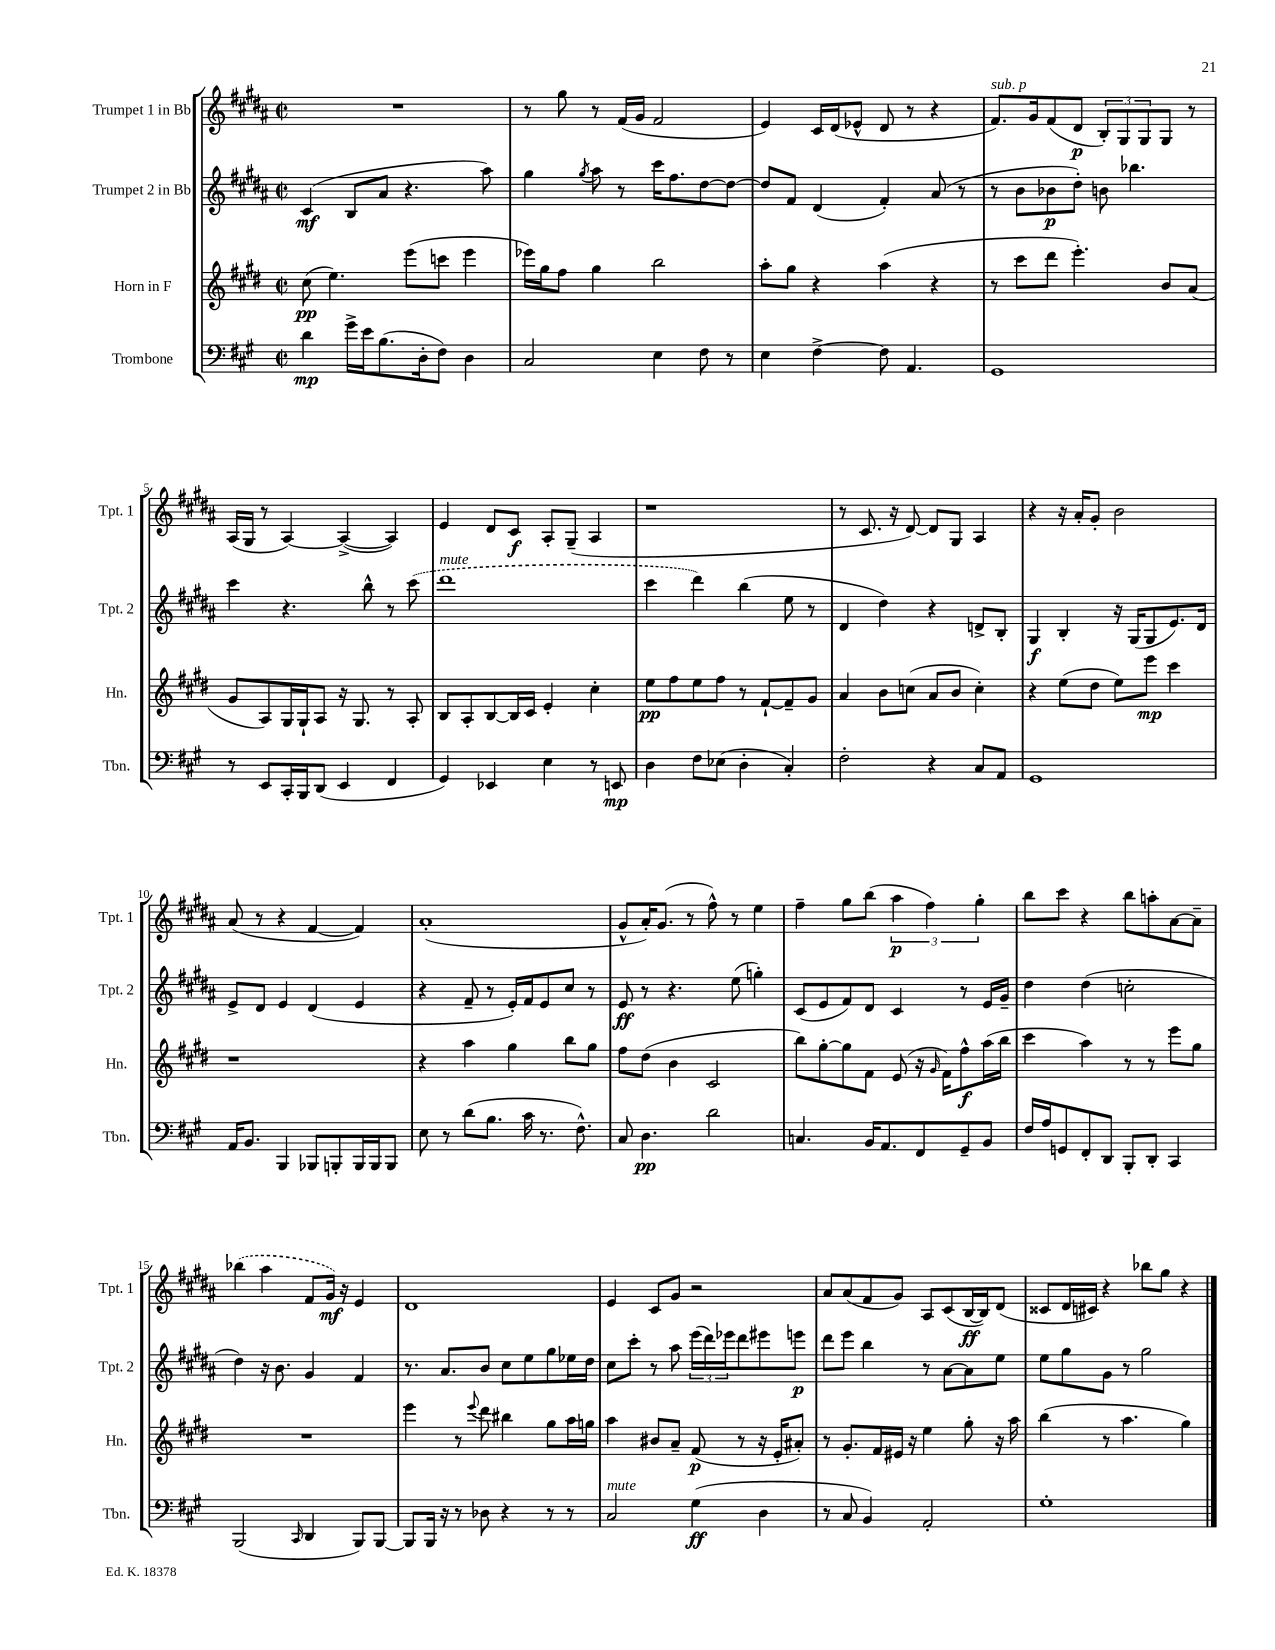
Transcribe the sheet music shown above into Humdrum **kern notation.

**kern	**kern	**kern	**kern
*staff4	*staff3	*staff2	*staff1
*clefF4	*clefG2	*clefG2	*clefG2
*k[f#c#g#]	*k[f#c#g#d#]	*k[f#c#g#d#a#]	*k[f#c#g#d#a#]
*M2/2	*M2/2	*M2/2	*M2/2
*met(c|)	*met(c|)	*met(c|)	*met(c|)
4d	(8cc#	(4c#	1r
.	4.ee)	.	.
16g#^	.	8B	.
16e	.	.	.
(8.B	.	8a#	.
.	(8eee	4.r	.
16D'	.	.	.
8F#)	8ccc	.	.
4D	4eee	.	.
.	.	8aa#)	.
=	=	=	=
2C#	16eee-)	4gg#	8r
.	16gg#	.	.
.	8ff#	.	8gg#
.	.	8qgg#	.
.	4gg#	8aa#	8r
.	.	8r	(16f#
.	.	.	16g#
4E	2bb	16ccc#	2f#
.	.	8.ff#	.
8F#	.	[8dd#	.
8r	.	8dd#_	.
=	=	=	=
4E	8aa'	8dd#]	4e)
.	8gg#	8f#	.
[4F#^	4r	(4d#	16c#
.	.	.	(16d#
.	.	.	8e-^^
8F#]	(4aa	4f#')	8d#
4.AA	.	.	8r
.	4r	(8a#	4r
.	.	8r	.
=	=	=	=
1GG#	8r	8r	8.f#)
.	8ccc#	8b	.
.	.	.	16g#
.	8ddd#	8b-	(8f#
.	4.eee')	8dd#')	8d#
.	.	8b	12B')
.	.	.	12G#
.	.	4.bb-	.
.	.	.	12G#
.	8b	.	8G#
.	(8a	.	8r
=	=	=	=
8r	8g#	4ccc#	(16A#
.	.	.	16G#
8EE	8A)	.	8r
16CC#'	16G#	4.r	[4A#)
16BBB	16G#`	.	.
(8DD	8A	.	.
4EE	16r	.	(4A#^_
.	8.G#	.	.
.	.	8bb^^	.
4FF#	8r	8r	4A#])
.	8A'	(8ccc#	.
=	=	=	=
4GG#)	8B	1ddd#	4e
.	8A'	.	.
4EE-	[8B	.	8d#
.	16B]	.	8c#
.	16c#	.	.
4E	4e'	.	8A#'
.	.	.	(8G#~
8r	4cc#'	.	4A#
8EE	.	.	.
=	=	=	=
4D	8ee	4ccc#	1r
.	8ff#	.	.
8F#	8ee	4ddd#)	.
(8E-	8ff#	.	.
4D'	8r	(4bb	.
.	[8f#`	.	.
4C#')	8f#~]	8ee	.
.	8g#	8r	.
=	=	=	=
2F#'	4a	4d#	8r
.	.	.	8.c#
.	8b	4dd#)	.
.	.	.	16r
.	(8cc	.	[8d#)
4r	8a	4r	8d#]
.	8b	.	8G#
8C#	4cc')	8d^	4A#
8AA	.	8B'	.
=	=	=	=
1GG#	4r	4G#	4r
.	(8ee	4B'	16r
.	.	.	16a#'
.	8dd#	.	8g#'
.	8ee)	16r	2b
.	.	(16G#	.
.	8eee	8G#	.
.	4ccc#	8.e)	.
.	.	16d#	.
=	=	=	=
16AA	1r	8e^	(8a#
8.BB	.	.	.
.	.	8d#	8r
4BBB	.	4e	4r
8BBB-	.	(4d#	[4f#
8BBB'	.	.	.
16BBB	.	4e	4f#])
16BBB	.	.	.
8BBB	.	.	.
=	=	=	=
8E	4r	4r	(1a#'
8r	.	.	.
(8d	4aa	8f#~	.
8.B	.	8r	.
.	4gg#	16e')	.
16c#	.	16f#	.
8.r	.	8e	.
.	8bb	8cc#	.
8.F#^^)	.	.	.
.	8gg#	8r	.
=	=	=	=
8C#	8ff#	8e	8g#^^
4.D	(8dd#	8r	16a#')
.	.	.	(8.g#
.	4b	4.r	.
.	.	.	8r
2d	2c#	.	8ff#^^)
.	.	(8ee	8r
.	.	4gg')	4ee
=	=	=	=
4.C	8bb)	(8c#	4ff#~
.	[8gg#'	8e	.
.	8gg#]	8f#)	8gg#
16BB	8f#	8d#	(8bb
8.AA	.	.	.
.	(8e	4c#	6aa#
8FF#	16r	.	.
.	.	.	6ff#)
.	16qqg#	.	.
.	16f#)	.	.
8GG#~	8ff#^^	8r	.
.	.	.	6gg#'
8BB	(16aa	16e	.
.	16bb	16g#~	.
=	=	=	=
16F#	4ccc#	4dd#	8bb
16A	.	.	.
8GG	.	.	8ccc#
8FF#'	4aa)	(4dd#	4r
8DD	.	.	.
8BBB'	8r	2cc'	8bb
8DD'	8r	.	8aa'
4CC#	8eee	.	[8a#
.	8gg#	.	8a#~]
=	=	=	=
(2BBB	1r	4dd#)	(4bb-
.	.	16r	4aa#
.	.	8.b	.
16qqCC#	.	.	.
4DD	.	4g#	8f#
.	.	.	16g#)
.	.	.	16r
8BBB)	.	4f#	4e
[8BBB	.	.	.
=	=	=	=
8BBB]	4eee	8.r	1d#
16BBB	.	.	.
16r	.	8.a#	.
8r	8r	.	.
.	8qqeee	.	.
8D-	8ddd#	8b	.
4r	4bb#	8cc#	.
.	.	8ee	.
8r	8gg#	8gg#	.
8r	16aa	16ee-	.
.	16gg	16dd#	.
=	=	=	=
2C#	4aa	8cc#	4e
.	.	8ccc#'	.
.	8b#	8r	8c#
.	8a~	8aa#	8g#
(4G#	(8f#	(24eee	2r
.	.	24ddd#)	.
.	.	24eee-	.
.	8r	8ddd#	.
4D	16r	8eee#	.
.	16e'	.	.
.	8a#')	8eee	.
=	=	=	=
8r	8r	8ddd#	8a#
8C#	8.g#'	8eee	(8a#
4BB)	.	4bb	8f#
.	16f#	.	.
.	16e#	.	8g#)
.	16r	.	.
2AA'	4ee	8r	8A#
.	.	[8a#	(8c#
.	8gg#'	8a#]	[16B
.	.	.	16B])
.	16r	8ee	(8d#
.	16aa	.	.
=	=	=	=
1G#'	(4bb	8ee	8c##
.	.	8gg#	16d#
.	.	.	16c#)
.	8r	8g#	4r
.	4.aa	8r	.
.	.	2gg#	8bb-
.	.	.	8gg#
.	4gg#)	.	4r
==	==	==	==
*-	*-	*-	*-
